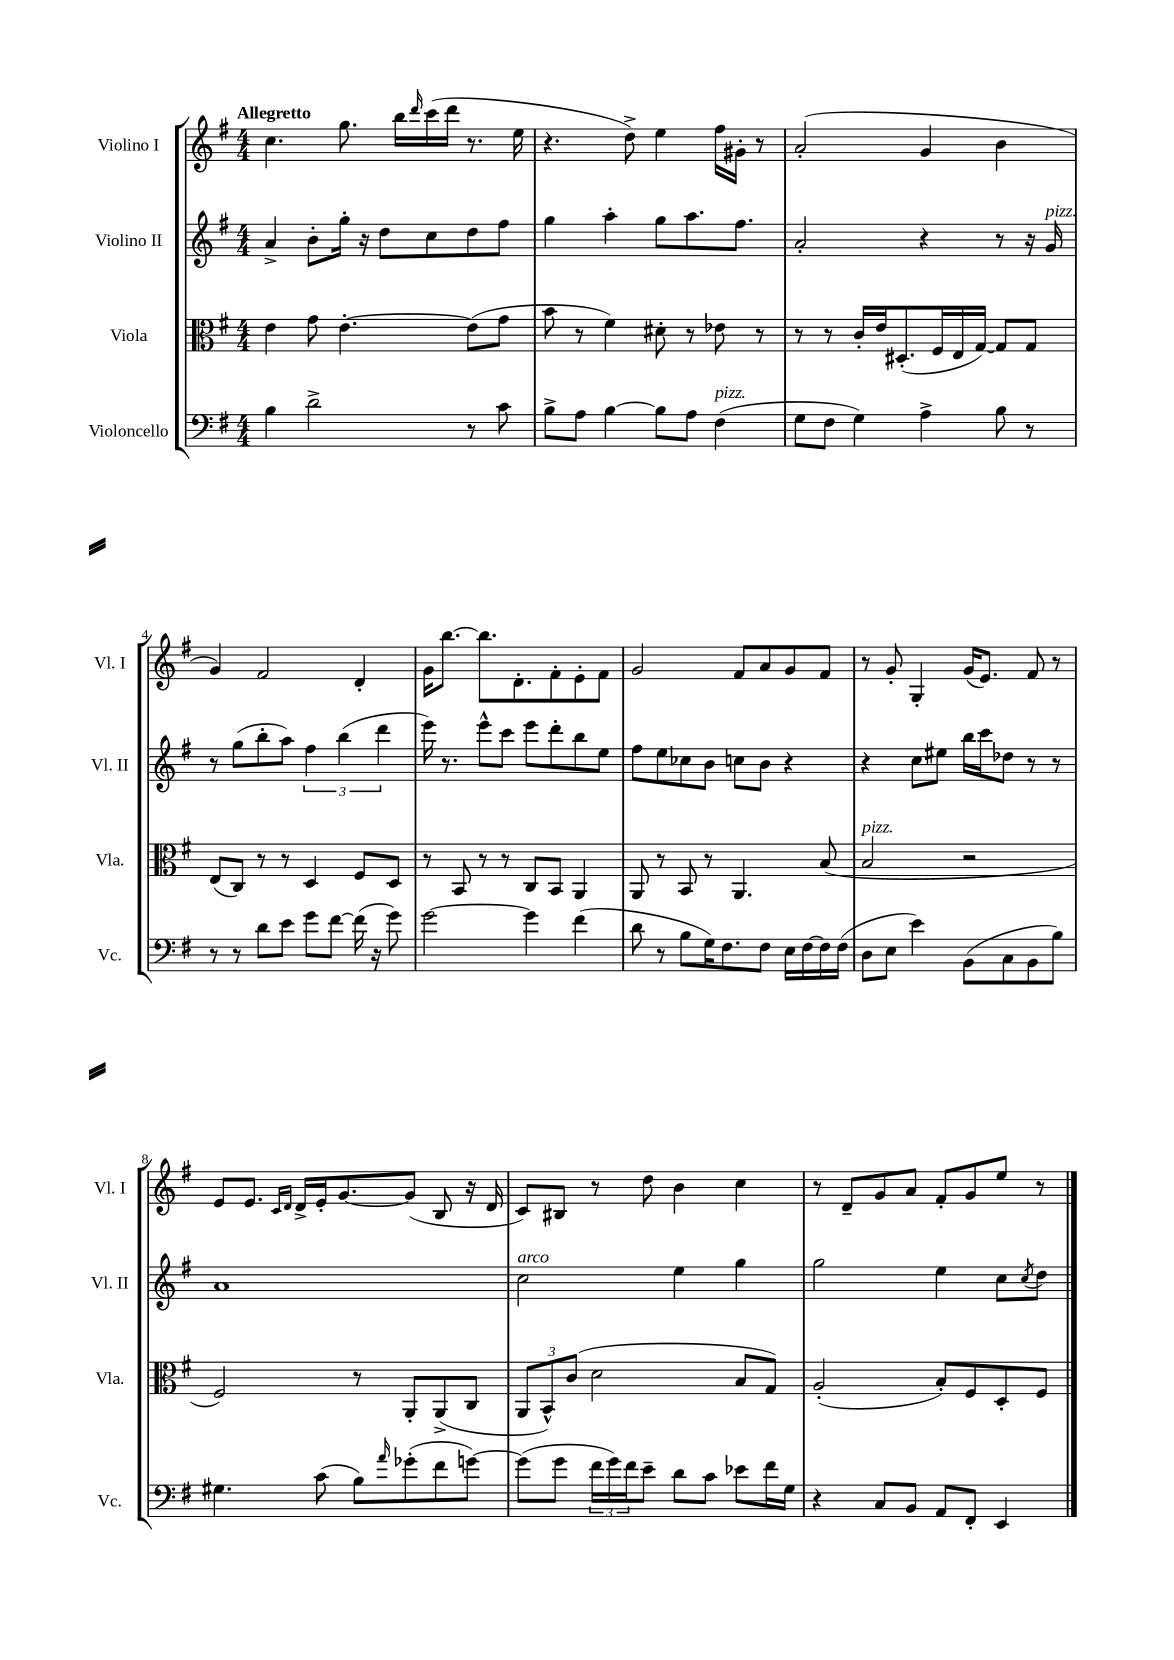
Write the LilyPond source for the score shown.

<<
\new StaffGroup <<
\new Staff = "s0" \with { instrumentName = "Violino I" shortInstrumentName = "Vl. I" } {
    \clef treble \key g \major \numericTimeSignature \time 4/4 \tempo "Allegretto"
    c''4. g''8. b''16 \grace { d'''16 } c'''16( d'''16 r8. e''16 |
    r4. d''8->) e''4 fis''16 gis'16-. r8 |
    a'2-.( g'4 b'4 |
    g'4) fis'2 d'4-. |
    g'16 b''8.~ b''8. d'8.-. fis'8-. e'8-. fis'8 |
    g'2 fis'8 a'8 g'8 fis'8 |
    r8 g'8-. g4-. g'16( e'8.) fis'8 r8 |
    e'8 e'8. \grace { c'16 d'16 } d'16-> e'16-. g'8.~ g'8( b8 r16 d'16 |
    c'8) bis8 r8 d''8 b'4 c''4 |
    r8 d'8-- g'8 a'8 fis'8-. g'8 e''8 r8 \bar "|." |
}
\new Staff = "s1" \with { instrumentName = "Violino II" shortInstrumentName = "Vl. II" } {
    \clef treble \key g \major \numericTimeSignature \time 4/4
    a'4-> b'8-. g''16-. r16 d''8 c''8 d''8 fis''8 |
    g''4 a''4-. g''8 a''8. fis''8. |
    a'2-. r4 r8 r16 g'16^\markup { \italic "pizz." } |
    r8 g''8( b''8-. a''8) \tuplet 3/2 { fis''4 b''4( d'''4 } |
    e'''16) r8. e'''8-^ c'''8 e'''8 d'''8-. b''8 e''8 |
    fis''8 e''8 ces''8 b'8 c''8 b'8 r4 |
    r4 c''8 eis''8 b''16 c'''16 des''8 r8 r8 |
    a'1 |
    c''2^\markup { \italic "arco" } e''4 g''4 |
    g''2 e''4 c''8 \acciaccatura { c''8 } d''8 \bar "|." |
}
\new Staff = "s2" \with { instrumentName = "Viola" shortInstrumentName = "Vla." } {
    \clef alto \key g \major \numericTimeSignature \time 4/4
    e'4 g'8 e'4.~-. e'8( g'8 |
    b'8 r8 fis'4) dis'8-. r8 ees'8 r8 |
    r8 r8 c'16-. e'16 dis8.-.( fis16 e16 g16~) g8 g8 |
    e8( c8) r8 r8 d4 fis8 d8 |
    r8 b,8 r8 r8 c8 b,8 a,4 |
    a,8 r8 b,8 r8 a,4. b8( |
    b2^\markup { \italic "pizz." } r2 |
    fis2) r8 a,8-. a,8->( c8 |
    \tuplet 3/2 { a,8 b,8-^) c'8( } d'2 b8 g8) |
    a2-.( b8-.) fis8 d8-. fis8 \bar "|." |
}
\new Staff = "s3" \with { instrumentName = "Violoncello" shortInstrumentName = "Vc." } {
    \clef bass \key g \major \numericTimeSignature \time 4/4
    b4 d'2-> r8 c'8 |
    b8-> a8 b4~ b8 a8 fis4^\markup { \italic "pizz." }( |
    g8 fis8 g4) a4-> b8 r8 |
    r8 r8 d'8 e'8 g'8 fis'8~ fis'16( r16 g'8) |
    g'2~ g'4 fis'4( |
    d'8 r8 b8 g16) fis8. fis8 e16 fis16~ fis16 fis16( |
    d8 e8 e'4) b,8( c8 b,8 b8) |
    gis4. c'8( b8) \grace { a'16 } ges'8-.( fis'8 g'8~) |
    g'8( g'8 \tuplet 3/2 { fis'16 g'16) fis'16 } e'8-- d'8 c'8 ees'8 fis'16 g16 |
    r4 c8 b,8 a,8 fis,8-. e,4 \bar "|." |
}
>>
>>
